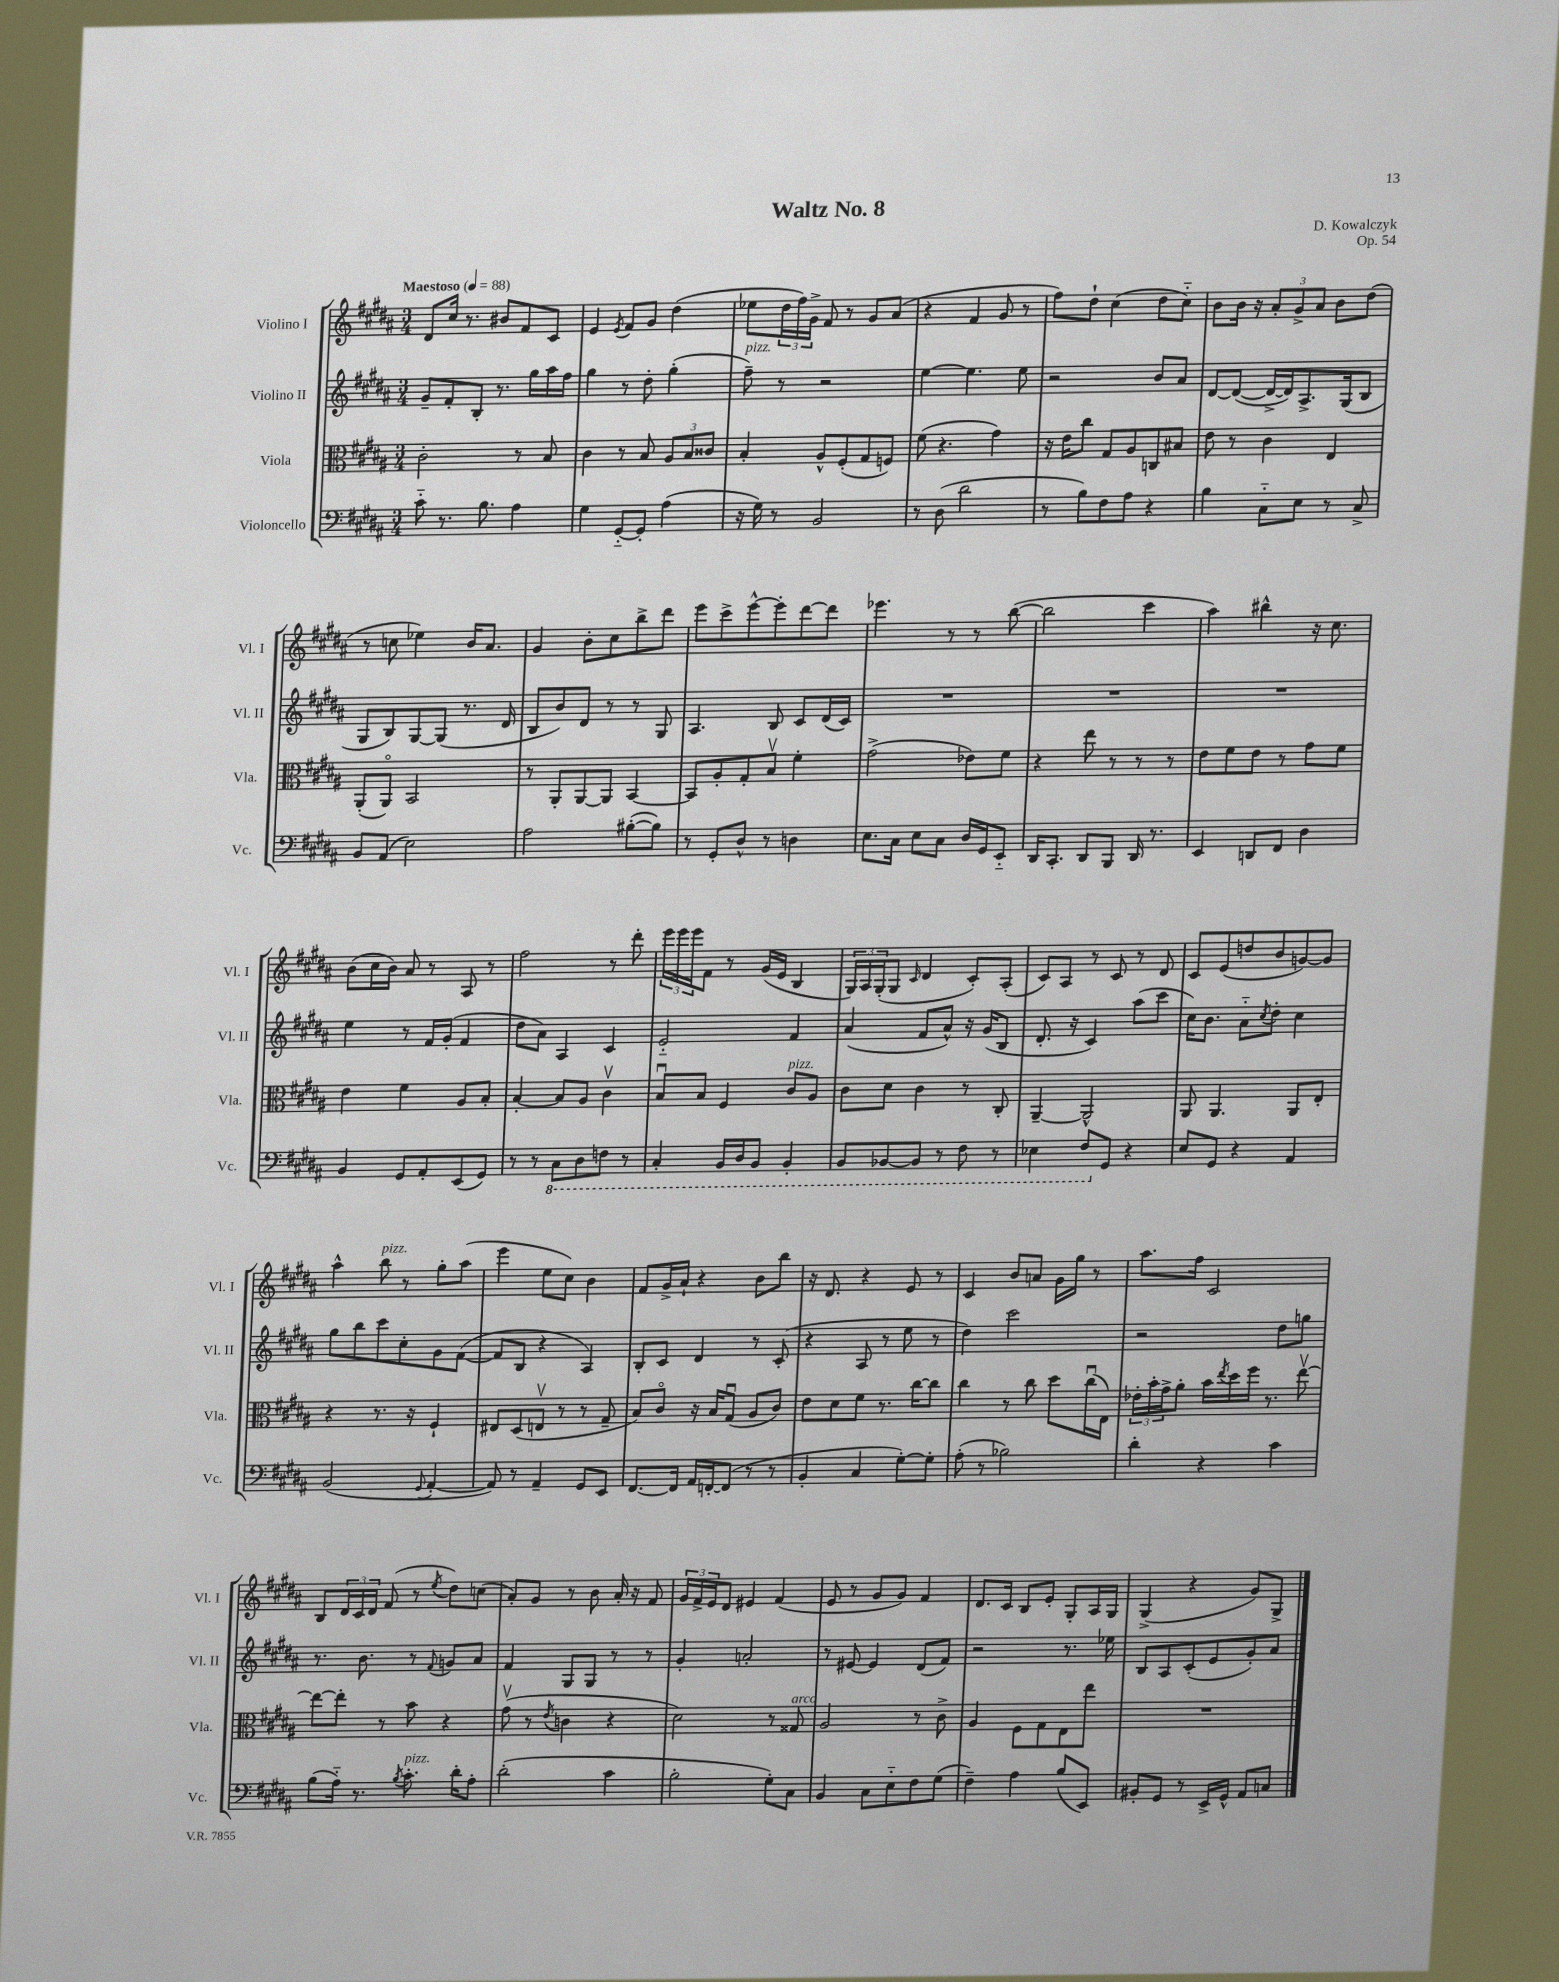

**kern	**kern	**kern	**kern
*part4	*part3	*part2	*part1
*staff4	*staff3	*staff2	*staff1
*I"Violoncello	*I"Viola	*I"Violino II	*I"Violino I
*I'Vc.	*I'Vla.	*I'Vl. II	*I'Vl. I
*clefF4	*clefC3	*clefG2	*clefG2
*k[f#c#g#d#a#]	*k[f#c#g#d#a#]	*k[f#c#g#d#a#]	*k[f#c#g#d#a#]
*M3/4	*M3/4	*M3/4	*M3/4
*MM88	*MM88	*MM88	*MM88
=1	=1	=1	=1
!	!	!	!LO:TX:a:B:t=Maestoso
8c#\	2c#'\	8g#~/L	8d#/L
8.r	.	8f#'/	16cc#/Jk
.	.	.	8.r
.	.	8B'/J	.
8.B\	.	.	.
.	.	8.r	8b#X/L
4A#\	8r	.	8f#/
.	.	16gg#\LL	.
.	8B/	16aa#\	8c#/J
.	.	16ff#\JJ	.
=2	=2	=2	=2
4G#\	4c#\	4gg#\	4e/
.	.	.	8qe/
[8GG#/L	8r	8r	8f#/L
8GG#'/J]	8B/	8dd#'\	8g#/J
(4A#\	12A#/L	(4gg#'\	(4dd#\
.	12B/	.	.
.	12c##X/J	.	.
=3	=3	=3	=3
!	!	!LO:TX:a:i:t=pizz.	!
16r	4B'/	8ff#~\)	8ee-X\L
16G#\)	.	.	.
8r	.	8r	24dd#\L
.	.	.	24ff#\)
.	.	.	24g#^\JJ
2BB/	8A#^^/L	2r	8f#/
.	(8F#'/	.	8r
.	8G#/	.	8g#/L
.	8Fn/J)	.	(8a#/J
=4	=4	=4	=4
8r	(8f#\	[4ee\	4r
(8D#\	4.r	.	.
2d#\	.	4.ee\]	4f#/
.	4g#\)	.	8g#/
.	.	8ee\	8r
=5	=5	=5	=5
8r	16r	2r	8ff#\L)
.	16e\KL	.	.
8B\L)	8cc#\J	.	8dd#`\J
8F#\	8G#/L	.	(4cc#\
8A#\J	8A#/	.	.
4r	8Cn/	8b/L	8dd#\L
.	8B#X/J	8a#/J	8cc#\J)
=6	=6	=6	=6
4B\	8e\	[8d#/L	8b\L
.	8r	(8d#/J_	16b\Jk
.	.	.	16r
8C#\L	4c#\	16d#^/LL_	12a#'/L
.	.	16d#/J])	.
.	.	.	12g#^/
8E\J	.	8.A#^/	.
.	.	.	12a#/J
8r	4E/	.	8b\L
.	.	(16G#/k	.
8C#^/	.	8B/J	(8dd#\J
!!LO:LB:g=z
=7	=7	=7	=7
8BB/L	(8AA#'/L	8G#/L	8r
(8AA#/J	8AA#/J)	8B/)	8ccn\
2E\)	2BB/	[8G#/	4ee-X\)
.	.	(8G#/J]	.
.	.	8.r	16b/KL
.	.	.	8.a#/J
.	.	16d#/	.
=8	=8	=8	=8
2A#\	8r	8B/L	4g#/
.	8AA#'/L	8b/)	.
.	[8AA#/	8d#/J	8b'\L
.	8AA#/J]	8r	8cc#\
([8B#X'\L	[4BB/	8r	8bb^\
8B#\J])	.	8G#/	8ddd#\J
=9	=9	=9	=9
8r	8BB/L]	4.A#/	8eee\L
8GG#'/L	8A#'/	.	8ccc#^\
8D#^^/J	8G#'/	.	[8eee^^\
8r	8Bv/J	8B/	8eee'\]
4Dn\	4f#'\	8c#/L	[8ddd#\
.	.	(16d#/L	8ddd#\J]
.	.	16c#/JJ)	.
=10	=10	=10	=10
8.E\L	(2g#^\	2.r	4.eee-X\
16C#\Jk	.	.	.
8E\L	.	.	.
8C#\J	.	.	8r
16D#/LL	8e-X\L)	.	8r
16GG#/J	.	.	.
8EE/J	8f#\J	.	([8bb\
=11	=11	=11	=11
16DD#/KL	4r	2.r	2bb\]
8.CC#'/J	.	.	.
8DD#/L	8ee\	.	.
8BBB/J	8r	.	.
16DD#/	8r	.	4ccc#\
8.r	.	.	.
.	8r	.	.
=12	=12	=12	=12
4EE/	8e\L	2.r	4aa#\)
.	8f#\	.	.
8DDn/L	8e\J	.	4bb#X^^\
8FF#/J	8r	.	.
4D#\	8g#\L	.	16r
.	.	.	8.cc#\
.	8f#\J	.	.
!!LO:LB:g=z
=13	=13	=13	=13
4BB/	4e\	4ee\	(8b\L
.	.	.	16cc#\L
.	.	.	16b\JJ)
8GG#/L	4f#\	8r	8a#/
8AA#'/	.	16f#/LL	8r
.	.	(16g#'/JJ	.
(8EE/	8A#/L	4f#/	8A#/
8GG#/J)	8B'/J	.	8r
=14	=14	=14	=14
8r	[4B'/	8dd#\L	2ff#\
8r	.	8a#\J)	.
*8ba	*	*	*
8CC#\L	8B/L]	4A#/	.
8DD#\	8A#/J	.	.
8FFn\J	4c#v\	4c#/	8r
8r	.	.	8ddd#'\
=15	=15	=15	=15
4CC#'/	8Bu/L	2e/	24eee\LL
.	.	.	24eee\
.	.	.	24eee\J
.	8B/J	.	8f#\J
16BBB/LL	4F#/	.	8r
16DD#/J	.	.	.
8BBB/J	.	.	(16g#/LL
.	.	.	16e/JJ
!	!LO:TX:a:i:t=pizz.	!	!
4BBB'/	8c#/L	4f#/	4B/
.	8A#/J	.	.
=16	=16	=16	=16
8BBB/L	8c#\L	(4a#/	24G#/LL)
.	.	.	24A#/
.	.	.	(24G#'/J
[8BBB-X/	8d#\J	.	8G#/J
.	.	.	16qqc#/
8BBB-/J]	4c#\	8f#/L	4d#/
8r	.	8a#^^/J)	.
8FF#\	8r	16r	8c#'/L)
.	.	(16g#/KL	.
8r	8C#'/	8B/J	(8A#'/J
=17	=17	=17	=17
4EE-X\	[4AA#~/	8.d#'/	8c#/L)
.	.	.	8A#/J
.	.	16r	.
8FF#/L	2AA#^^/]	4c#/)	8r
*X8ba	*	*	*
8GG#/J	.	.	8c#/
4r	.	(8aa#\L	8r
.	.	8ccc#\J	8d#/
=18	=18	=18	=18
8E/L	8AA#/	16cc#\KL)	8c#/L
.	.	8.b\J	.
8GG#/J	4.AA#/	.	(8e/
4r	.	8a#\L	8ddn/
.	.	8qcc#/	.
.	.	8dd#'\J	8b/
4AA#/	8AA#/L	4cc#\	[8gn/)
.	8E'/J	.	8g/J]
!!LO:LB:g=z
=19	=19	=19	=19
(2BB/	4r	8gg#\L	4aa#^^\
.	.	8bb\	.
!	!	!	!LO:TX:a:i:t=pizz.
.	8.r	8ccc#\	8bb\
.	.	8cc#'\	8r
.	16r	.	.
8qqGG#/	.	.	.
[4AA#'/	4F#`/	8g#\	8gg#'\L
.	.	([8f#\J	(8aa#\J
=20	=20	=20	=20
8AA#/])	8E#X/L	8f#/L]	4eee\
8r	(8D#/	8B/J	.
4AA#~/	8Env/J	4r	8ee\L
.	8r	.	8cc#\J)
8GG#/L	8r	4A#/)	4b\
8EE/J	8G#~/	.	.
=21	=21	=21	=21
[8.FF#/L	8B/L)	8B'/L	8f#/L
.	8c#/J	8c#/J	16g#^/L
16FF#/Jk]	.	.	16a#`/JJ
16AA#/LL	16r	4d#/	4r
[16FFn'/J	16B/KL	.	.
(8FF/J]	(8G#u/J	.	.
8r	8A#/L	8r	8b\L
8r	8c#/J)	(8c#'/	8bb\J
=22	=22	=22	=22
4BB'/	8e\L	4r	16r
.	.	.	8.d#/
.	8d#\	.	.
4C#/	8f#\J	8A#/	4r
.	8.r	8r	.
[8G#'\L)	.	8ee\	8e/
.	[16cc#\KL	.	.
8G#'\J]	8cc#\J]	8r	8r
=23	=23	=23	=23
(8A#'\	4cc#\	4dd#\)	4c#/
8r	.	.	.
2B-X\)	8r	2ccc#\	8b/L
.	8cc#\	.	8an/J
.	8dd#\L	.	16g#\LL
.	.	.	16gg#\JJ
.	(16cc#u\L	.	8r
.	16E\JJ)	.	.
=24	=24	=24	=24
4d#'\	24e-X'\LL	2r	8.aa#\L
.	24b'\	.	.
.	24g#^\J	.	.
.	8a#'\J	.	.
.	.	.	16ff#\Jk
4r	16b\LL	.	2c#/
.	8qee/	.	.
.	16dd#\	.	.
.	16ff#\JJ	.	.
.	8.r	.	.
4c#\	.	8dd#\L	.
.	[8eev\	8ggn\J	.
!!LO:LB:g=z
=25	=25	=25	=25
(8B\L	8ee\L_	8.r	8B/L
16A#\Jk)	8ee'\J]	.	24d#/L
.	.	.	24c#/
8.r	.	8.b\	.
.	.	.	24d#/JJ
.	8r	.	(8f#/
8qB/	.	.	.
!LO:TX:a:i:t=pizz.	!	!	!
8.c#'\	8b\	8r	8r
.	.	8qqf#/	8qee/
.	4r	8gn/L	8dd#\L)
16d#'\KL	.	.	.
8A#'\J	.	8a#/J	(8ccn\J
=26	=26	=26	=26
(2d#'\	(8g#v\	4f#/	8a#'/L)
.	8r	.	8g#/J
.	8qe/	.	.
.	4cn\	8G#/L	8r
.	.	8G#/J	8b\
4c#\	4r	8r	16a#'/
.	.	.	16r
.	.	8r	8f#/
=27	=27	=27	=27
2B'\	2d#\)	4g#'/	24g#/LL
.	.	.	24f#^/
.	.	.	24e/J
.	.	.	8d#/J
.	.	2an'/	4e#X/
8G#'\L)	8r	.	(4f#/
!	!LO:TX:a:i:t=arco	!	!
8C#\J	8G##X/	.	.
=28	=28	=28	=28
4BB/	2A#/	8r	8e/
.	.	[8e#X/	8r
8C#\L	.	4e#/]	8g#/L
8E\	.	.	8g#/J)
8F#\	8r	(8d#/L	4f#/
(8G#\J	8c#^\	8f#/J)	.
=29	=29	=29	=29
4F#~\)	4A#/	2r	8.d#/L
.	.	.	16c#/Jk
4A#\	8F#\L	.	8B/L
.	8G#\	.	8e'/J
(8B/L	8E\	8.r	8G#'/L
8EE/J)	8ee\J	.	16A#/L
.	.	16ee-X\	16G#/JJ
=30	=30	=30	=30
8BB#X'/L	2.r	8B/L	(4G#^/
8GG#/J	.	8A#/	.
8r	.	(8c#'/	4r
16EE^/LL	.	8e/	.
16GG#^^/JJ	.	.	.
8AA#/L	.	8g#'/)	8g#/L)
8Cn/J	.	8a#/J	8G#^/J
==	==	==	==
*-	*-	*-	*-
